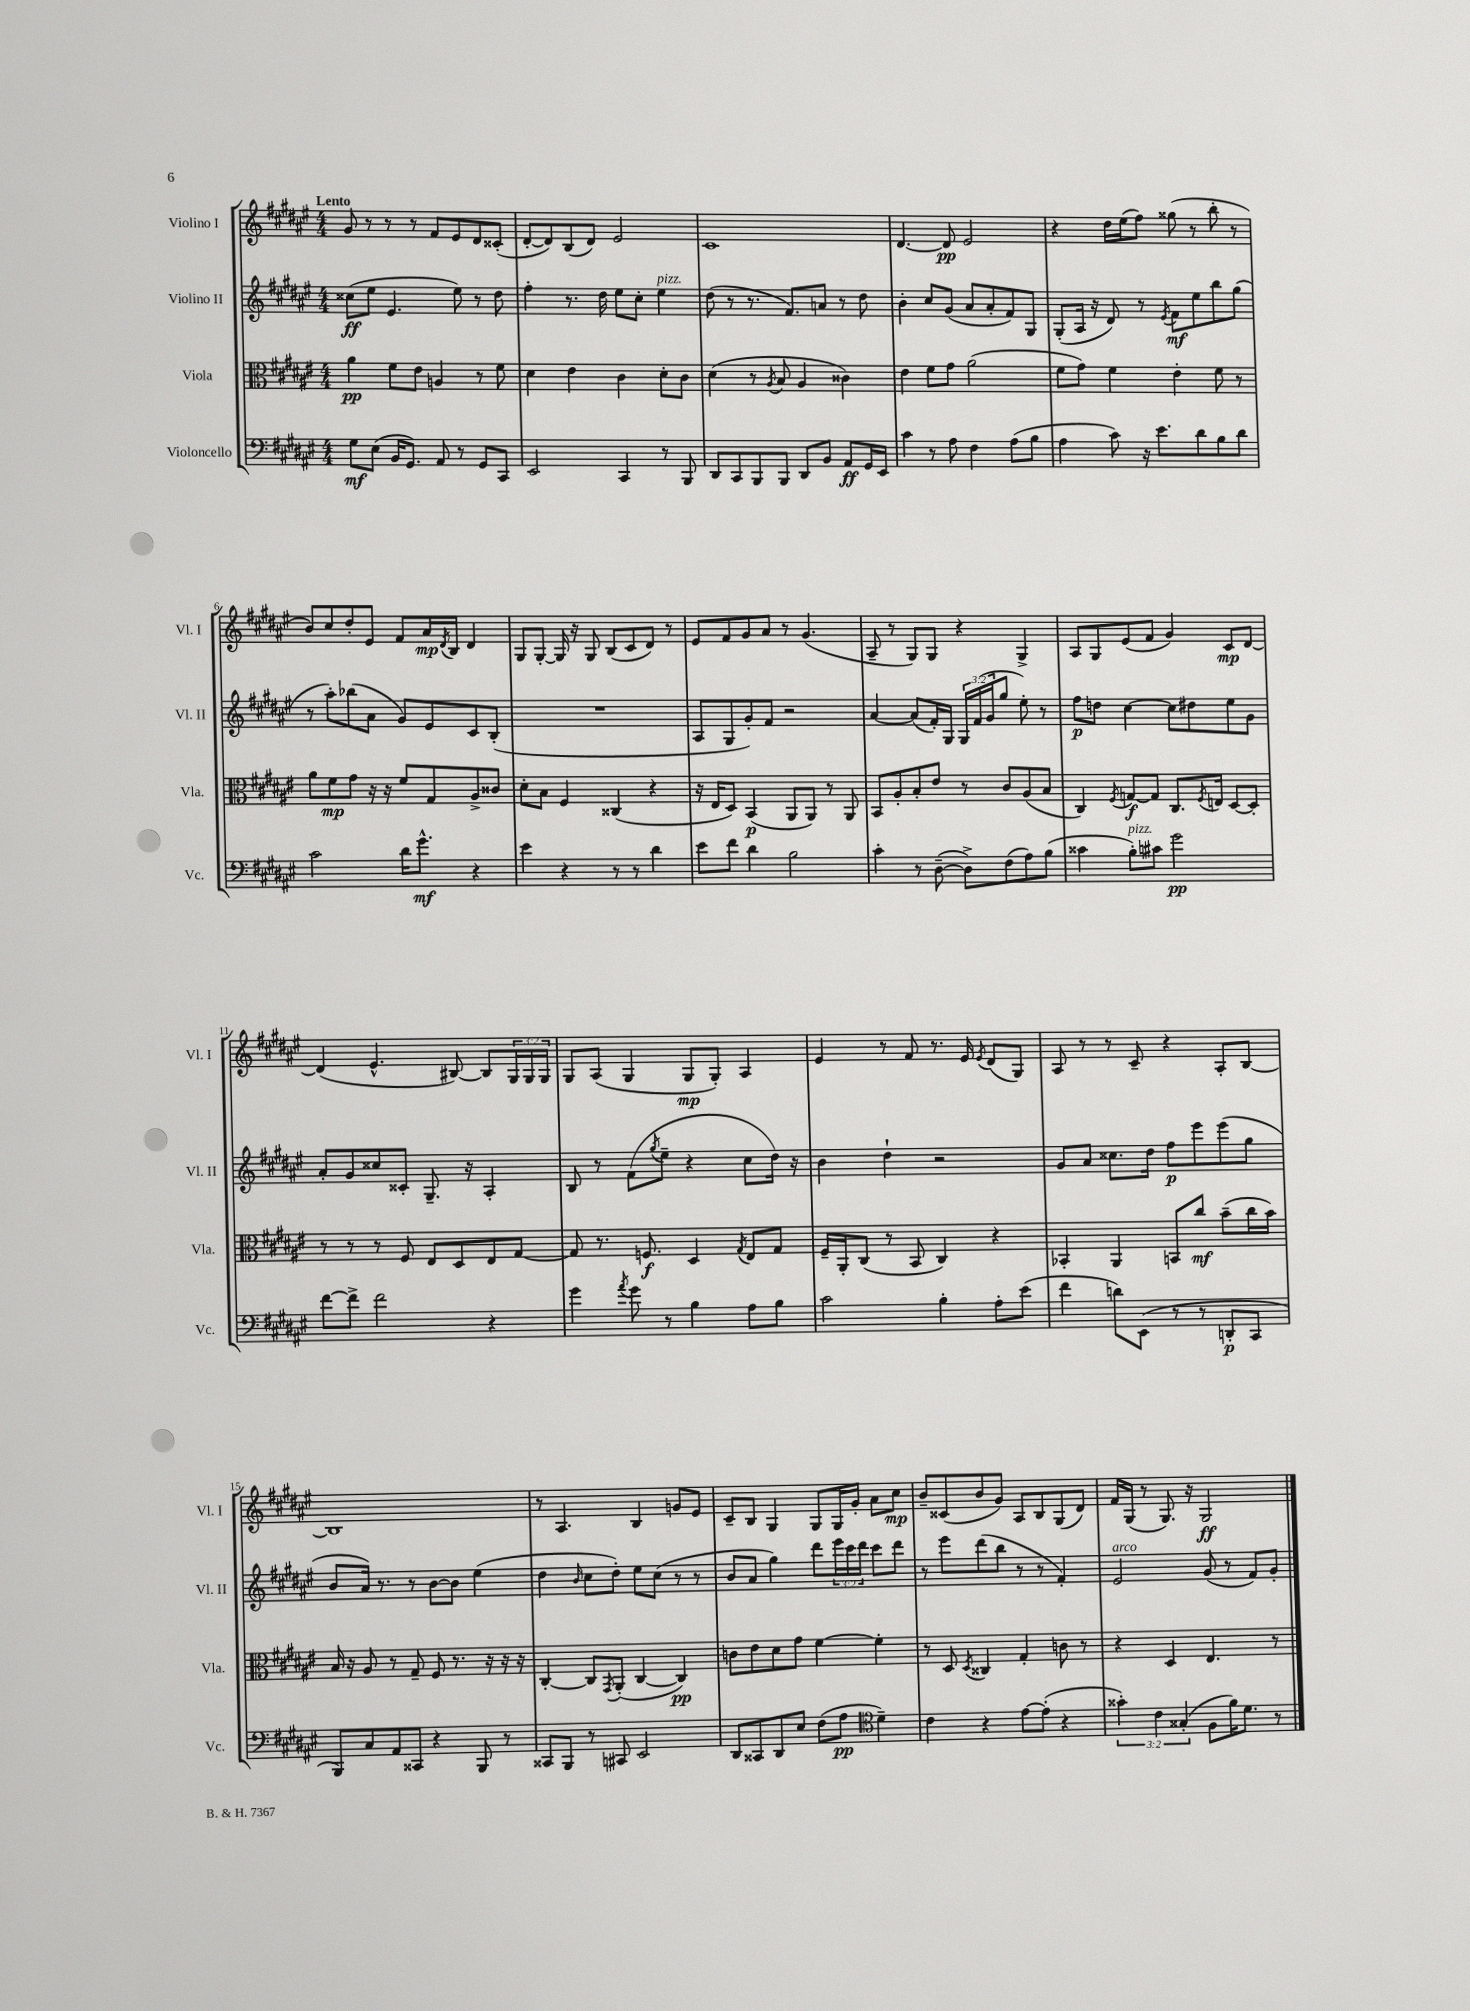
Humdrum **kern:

**kern	**kern	**kern	**kern
*staff4	*staff3	*staff2	*staff1
*clefF4	*clefC3	*clefG2	*clefG2
*k[f#c#g#d#a#e#]	*k[f#c#g#d#a#e#]	*k[f#c#g#d#a#e#]	*k[f#c#g#d#a#e#]
*M4/4	*M4/4	*M4/4	*M4/4
8G#	4a#	(8cc##	8g#
(8E#	.	8ee#	8r
16BB	8f#	4.e#	8r
8.GG#)	.	.	.
.	8e#	.	8r
8AA#	4A	.	8f#
8r	.	8ee#)	8e#
8GG#	8r	8r	8d#
8CC#	8f#	8dd#	(8c##'
=	=	=	=
2EE#	4d#	4ff#'	[8d#'
.	.	.	8d#])
.	4e#	8.r	(8B
.	.	.	8d#)
.	.	16dd#	.
4CC#	4c#	8ee#	2e#
.	.	8cc#'	.
8r	8d#'	4ee#	.
8BBB	8c#	.	.
=	=	=	=
8DD#	(4d#	(8dd#	1c#
8CC#	.	8r	.
8BBB	8r	8.r	.
.	8qA#	.	.
8BBB	8B	.	.
.	.	8.f#)	.
8DD#	4A#	.	.
8BB	.	8a	.
8AA#	4c##)	8r	.
16GG#	.	8dd#	.
16EE#	.	.	.
=	=	=	=
4c#	4e#	4b'	[4.d#
8r	8f#	8cc#	.
8A#	8g#	(8g#	8d#]
4F#	(2a#	8a#	2e#
.	.	8a#'	.
(8A#	.	8f#)	.
8B	.	8G#	.
=	=	=	=
4A#	8f#	(8G#'	4r
.	8g#)	16A#	.
.	.	16r	.
8c#)	4f#	8d#)	16dd#
.	.	.	(16ee#
16r	.	8r	8ff#)
8.e#	.	.	.
.	.	8qe#	.
.	4e#'	8f#	(8gg##
8d#	.	8ee#	8r
8B	8f#	8bb	8bb'
8d#	8r	(8gg#	8r
=	=	=	=
2c#	8a#	8r	8b)
.	8f#	8aa#')	8cc#
.	8g#	(8bb-	8dd#'
.	16r	8a#	8e#
.	16r	.	.
16d#	8f#	8g#)	8f#
8.g#^^	.	.	.
.	8G#	8e#	16a#
.	.	.	8qd#
.	.	.	16B
4r	8A#^	8c#	4d#
.	8c##	(8B'	.
=	=	=	=
4e#	8d#'	1r	8G#
.	8B	.	[8G#'
4r	4F#	.	16G#]
.	.	.	16r
.	.	.	8G#
8r	(4C##	.	(8B
8r	.	.	8c#
4d#	4r	.	8d#)
.	.	.	8r
=	=	=	=
8e#	16r	8A#	8e#
.	16E#	.	.
8f#	8D#)	8G#	8f#
4d#	(4BB	8g#')	8g#
.	.	8f#	8a#
2B	8AA#	2r	8r
.	8AA#)	.	(4.g#
.	8r	.	.
.	8AA#	.	.
=	=	=	=
4c#'	8BB	[4a#	8A#~
.	8A#'	.	8r
8r	8B'	(8a#]	8G#)
([8D#~	8e#	16f#')	8G#
.	.	16G#	.
8D#^])	8r	24G#	4r
.	.	(24f#	.
.	.	24g#	.
(8F#	8c#	8gg#	.
8A#)	(8A#	8ee#')	4G#^
(8B	8B	8r	.
=	=	=	=
4c##	4C#)	8ff#	8A#
.	.	8dd	8G#
.	8qF#	.	.
8B')	[8G	[4cc#	(8e#
8c#	8G]	.	8f#
2g#	8.C#	8cc#]	4g#)
.	.	8dd#	.
.	8qF#	.	.
.	16E	.	.
.	[8D#	8ee#	8c#
.	8D#']	8g#	[8d#
=	=	=	=
[8f#	8r	8a#'	(4d#]
8f#^]	8r	8g#	.
2f#	8r	8cc##	4.e#^^
.	8F#	8c##'	.
.	8E#	8.G#~	.
.	8D#	.	[8B#)
.	.	16r	.
4r	8E#	4A#'	8B#]
.	[8G#	.	24G#
.	.	.	24G#
.	.	.	24G#
=	=	=	=
4g#	8G#]	8B	8G#
.	8.r	8r	(8A#
8qa#	.	.	.
8g#	.	(8f#	4G#
.	8.F	.	.
.	.	8qgg#	.
8r	.	8ee#~	.
4B	4D#	4r	8G#
.	.	.	8G#')
.	8qG#	.	.
8A#	8E#	8cc#	4A#
8B	8G#	16dd#)	.
.	.	16r	.
=	=	=	=
2c#	16F#~	4b	4e#
.	16AA#'	.	.
.	(8C#	.	.
.	8r	4dd#`	8r
.	8BB	.	8f#
4B'	4C#)	2r	8.r
.	.	.	16e#
.	.	.	8qe#
8A#'	4r	.	(8d#
(8e#	.	.	8G#)
=	=	=	=
4f#	4BB-'	8g#	8A#
.	.	8a#	8r
8d)	4AA#	8.cc##	8r
(8EE#	.	.	8c#~
.	.	16dd#	.
8r	8BB	8ff#	4r
8r	8cc#	8eee#	.
8DD'	(8b~	(8eee#	8A#'
8CC#	16cc#	8gg#	[8B
.	16b)	.	.
=	=	=	=
8BBB)	16B	8b	1B]
.	16r	.	.
8C#	8A#	16a#)	.
.	.	8.r	.
8AA#	8r	.	.
8CC##	8G#~	8r	.
4r	8F#	[8b	.
.	8.r	8b]	.
8BBB	.	(4ee#	.
.	16r	.	.
8r	16r	.	.
.	16r	.	.
=	=	=	=
8CC##	[4C#'	4dd#	8r
8BBB	.	.	4.A#
.	.	16qqb	.
8r	8C#]	8cc#	.
.	8qGG#	.	.
8CC#	(8AA#'	8dd#')	.
2EE#	[4C#	8ee#	4B
.	.	(8cc#	.
.	4C#])	8r	8g
.	.	8r	8e#
=	=	=	=
8DD#	8c	8b	8c#~
8CC##	8e#	8a#	8B
8DD#	8d#	4gg#)	4G#
8E#	8g#	.	.
(8F#	[4f#	8ddd#	8G#
8A#	.	24eee#	16G#
.	.	24ccc#	.
.	.	.	16g#'
.	.	24ddd#	.
*clefC4	*	*	*
4d#~)	4f#']	8ccc#	8a#
.	.	8ddd#	8cc#
=	=	=	=
4c#	8r	8r	8b~
.	8D#	8eee#	(8c##
.	8qD#	.	.
4r	4C##	(8ddd#	8b
.	.	8bb	8g#)
[8e#	4G#'	8r	8A#
(8e#']	.	8r	8B
4r	8c	4f#')	(8G#
.	8r	.	8d#)
=	=	=	=
6g##')	4r	2e#	16f#
.	.	.	(16G#
.	.	.	8r
6c#	.	.	.
.	4D#	.	8.G#)
(6G##'	.	.	.
.	.	.	16r
8F#	4.E#	(8g#	2G#
16f#)	.	8r	.
8.d#	.	.	.
.	.	8f#)	.
8r	8r	8g#'	.
==	==	==	==
*-	*-	*-	*-
